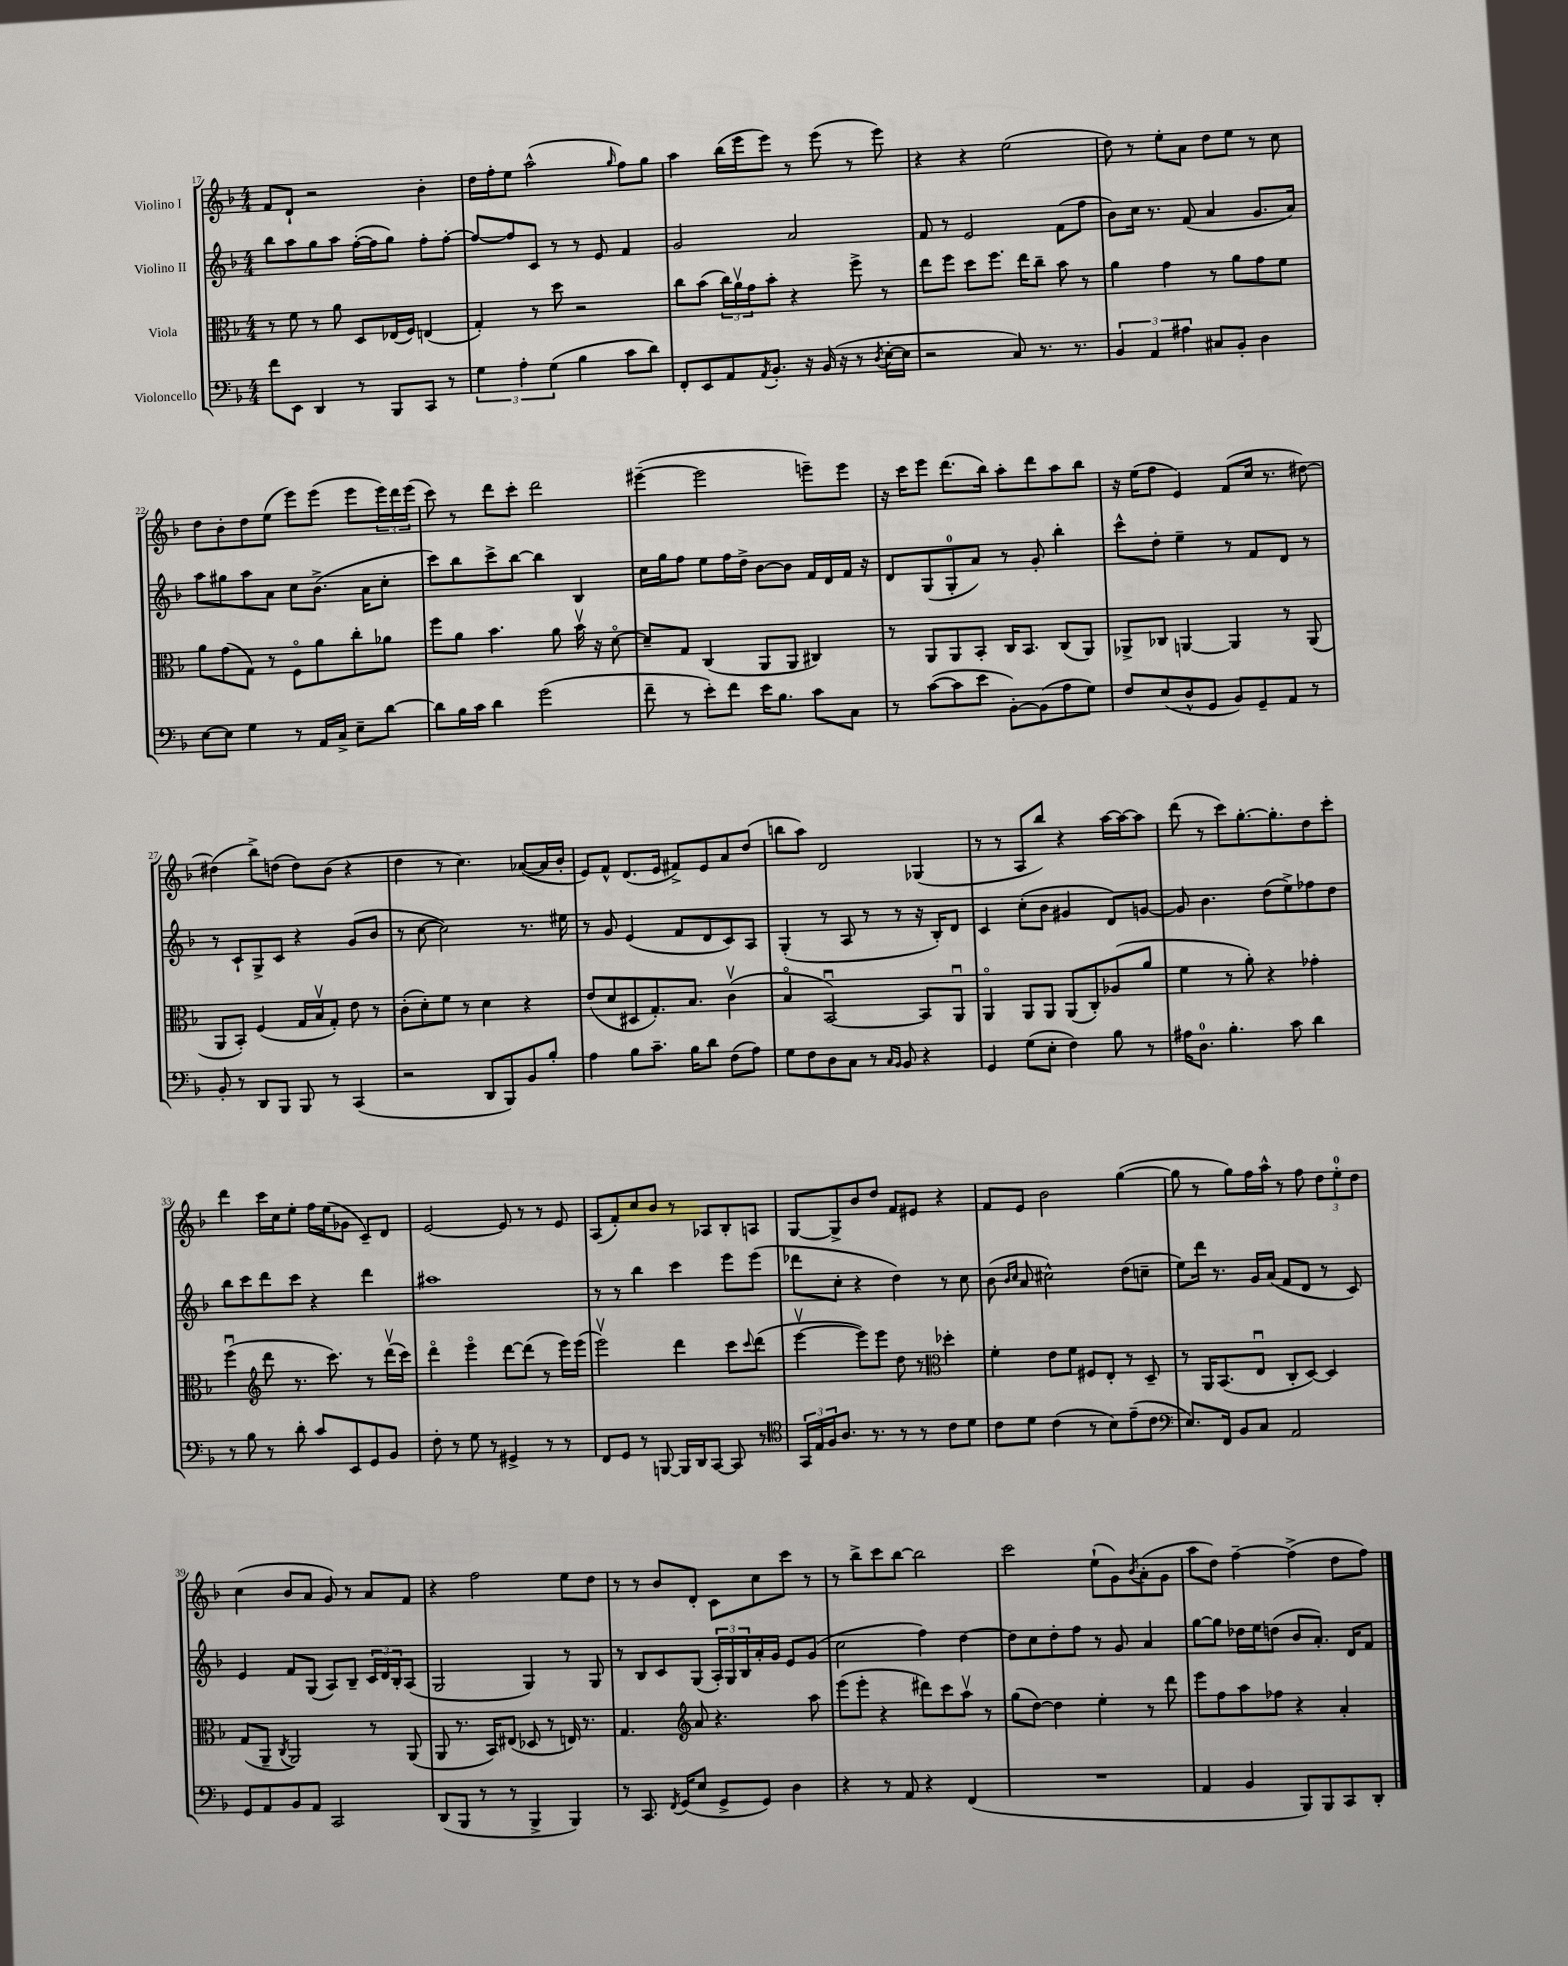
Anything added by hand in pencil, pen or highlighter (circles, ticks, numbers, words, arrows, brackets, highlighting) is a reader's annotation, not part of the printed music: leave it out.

**kern	**kern	**kern	**kern
*staff4	*staff3	*staff2	*staff1
*clefF4	*clefC3	*clefG2	*clefG2
*k[b-]	*k[b-]	*k[b-]	*k[b-]
*M4/4	*M4/4	*M4/4	*M4/4
8f	8r	8bb-	8f
8EE	8f	8aa	8d`
4DD	8r	8gg	2r
.	8a	8aa	.
8r	8D	([16ff'	.
.	.	16ff]	.
8BBB-	(16E-	8gg)	.
.	16F)	.	.
8CC	(4E	8ff'	4b-'
8r	.	[8ff'	.
=	=	=	=
6G	4G')	8ff_	16dd
.	.	.	16ff'
.	.	8ff]	8ee
6A'	.	.	.
.	8r	8c	(2aa^^
(6G	.	.	.
.	8dd	8r	.
4B-	2r	8r	.
.	.	8e	.
.	.	.	16qqgg
8c	.	4f	8ff)
8d)	.	.	8gg
=	=	=	=
8FF'	8cc	2g	4aa
8EE	(8b-	.	.
8AA	24cc)	.	(16bb-
.	24av	.	.
.	.	.	16eee
.	24g	.	.
8qAA	.	.	.
8.BB-'	8b-'	.	8eee)
.	4r	2a	8r
16r	.	.	.
(16BB-	.	.	(8eee
16r	.	.	.
8r	8ff^	.	8r
8qD	.	.	.
[16E'	8r	.	8eee)
16E]	.	.	.
=	=	=	=
2r	8ee	8f	4r
.	8ff	8r	.
.	8dd	2e	4r
.	8.ff	.	.
8C)	.	.	(2ee
.	16ee	.	.
8.r	8cc~	.	.
.	8b-	(8f	.
8.r	.	.	.
.	8r	8ff	.
=	=	=	=
6BB-	4a	8b-)	8dd)
.	.	16cc	8r
6AA	.	.	.
.	.	8.r	.
.	4g	.	8ee'
6A#	.	.	.
.	.	(8f	8a
8C#	8r	4a	8dd
8BB-'	8a	.	8ee
4D	8g	8.g	8r
.	8f	.	8cc
.	.	16a)	.
=	=	=	=
[8E	8a	8aa	8dd
8E]	(8g	8gg#	8b-'
4G	8G)	8aa	8dd
.	8r	8a	(8ee
8r	8Fo	8cc	8eee)
16AA	8a	(8.b-^	(8eee
16C^	.	.	.
8E~	8cc'	.	8eee
.	.	16a	.
[8d	8a-	8cc'	24eee)
.	.	.	24ddd
.	.	.	(24eee
=	=	=	=
8d]	8ff	8ccc)	8ccc)
16B-	8a	8bb-	8r
16c	.	.	.
4d	4.b-	8ccc^	8ddd
.	.	[8bb-	8ccc'
(2g	.	4bb-]	2ddd
.	8a	.	.
.	16b-v	4B-	.
.	16r	.	.
.	[8do	.	.
=	=	=	=
8f~	8d~]	16cc	([4eee#~
.	.	16gg	.
8r	8G	8ff	.
8e')	(4C	8ee	2eee#]
8f	.	16ff	.
.	.	16dd^	.
16e	8AA	[8b-	.
8.B-	.	.	.
.	8AA	8b-]	.
8c	4C#)	16f	8eee~)
.	.	16d	.
8C	.	16f	8eee
.	.	16r	.
=	=	=	=
8r	8r	8d	16r
.	.	.	16ccc
([8c	8AA	(8G	8eee
8c]	8AA	8G'	(8.ddd
8e	8BB-'	8a)	.
.	.	.	16bb-)
[8BB-')	16C	8r	8aa'
.	8.BB-	.	.
(8BB-]	.	8g'	8ddd
8A	(8C	4bb-'	8aa
8G)	8AA)	.	8bb-
=	=	=	=
8F	8AA-^	8ccc^^	16r
.	.	.	(16ee
(8E	8C-	8dd'	8ff
8D^^	[4AA	4ee~	4e)
8GG	.	.	.
8BB-)	4AA]	8r	(8f
8GG~	.	8f	16cc
.	.	.	8.r
8AA	8r	8d	.
8r	(8AA	8r	[8dd#)
=	=	=	=
8BB-'	8AA	8r	(4dd#]
8r	8BB-')	8c`	.
8DD	(4F	8G^	8bb-^)
8BBB-	.	8c	(8dd
8BBB-	16G	4r	8dd)
.	16B-v	.	.
8r	8G')	.	(8b-
(4CC	8e	(8g	4r
.	8r	8b-	.
=	=	=	=
2r	(8c'	8r	4dd
.	8d')	[8cc	.
.	8f	2cc])	8r
.	8r	.	4.cc)
8DD	4d	.	.
8BBB-)	.	.	.
8BB-	4r	8.r	([8a-
8B-'	.	.	16a-]
.	.	16ee#	16b-'
=	=	=	=
4A	(8e	8r	8e)
.	8d	8g	8f^^
8B-	8D#	(4e	(8.d
8.c~	8.G')	.	.
.	.	.	16e
.	.	8f	8f#^)
16B-	8.B-	.	.
8d	.	8d	8e
(8F	(4cv	8c)	8a
8A)	.	8A	(8dd
=	=	=	=
8G	4B-o	(4G'	8bb
8F	.	.	8aa)
8D	[2BB-u)	8r	2d
8C	.	8A	.
8r	.	8r	.
16qqC	.	.	.
16qqBB-	.	.	.
8BB-	.	8r	.
4r	8BB-]	16r	(4G-
.	.	16B-')	.
.	8AAu	8d	.
=	=	=	=
4GG	4AAo	4c	8r
.	.	.	8r
(8G	8AA	(8cc'	8A
8E'	8AA	8b-	8bb-)
4F)	(8AA	4g#	4r
.	8C')	.	.
8B-	(8A-	8d)	[16aa
.	.	.	16aa_
8r	8a	[8g	8aa]
=	=	=	=
16A#	4f	8g]	(8ddd
8.D	.	.	.
.	.	4.b-	8r
4.B-'	8r	.	8ccc)
.	8a')	.	[8.gg'
.	4r	(8dd	.
.	.	.	8.gg']
8c	.	8ee^)	.
4d	4g-'	8ff-	8dd
.	.	8dd	8ccc'
=	=	=	=
8r	(4ffu	8bb-	4ddd
8B-	.	8ccc	.
*	*clefG2	*	*
8r	8ddd	8ddd	16ccc
.	.	.	16cc
8d'	8.r	8ccc	8ee'
8c	.	4r	16ff
.	8.ccc)	.	(16ee
8EE	.	.	8g-
8GG	8r	4ddd	8c~)
8BB-	(16dddv	.	8d
.	16ccc)	.	.
=	=	=	=
8F'	4dddo	1aa#	[2e
8r	.	.	.
8G	4eeeo	.	.
8r	.	.	.
4GG#^	[8ddd	.	8e]
.	(8ddd]	.	8r
8r	8r	.	8r
8r	16eee)	.	8e
.	(16eee	.	.
=	=	=	=
8FF	2eeev)	8r	(8A
8GG	.	8r	8f')
8r	.	4bb-	8cc
[8BBB	.	.	8b-
16BBB]	4ddd	4ccc	8r
16DD	.	.	.
[8CC	.	.	8A-
8CC]	8ccc	8eee	8B-'
.	8qqccc	.	.
8r	(8ddd	(8eee	8A
=	=	=	=
*clefC4	*	*	*
24GG	[4eeev	8ddd-	[8G
24E	.	.	.
24F	.	.	.
8.A	.	8cc'	8G^]
.	8eee])	4r	8b-
8.r	.	.	.
.	8eee	.	8dd
8r	8dd	4dd)	8f
8r	8r	.	8e#
*	*clefC3	*	*
8c	4dd-'	8r	4r
8d	.	8cc	.
=	=	=	=
8c	4f'	(8b-	8f
.	.	16qqb-	.
.	.	16qqcc	.
8d	.	8a	8e
(4c	8e	2cc#^^)	2b-
.	8f	.	.
8r	8F#	.	.
8B-)	8E'	.	.
(8e~	8r	(8dd	([4gg
8c	8D~	8cc~	.
=	=	=	=
*clefF4	*	*	*
8.E)	8r	8ee)	8gg]
.	16AA	16ddd	8r
16FF	(8.BB-	8.r	.
8BB-	.	.	8gg)
8C	8Eu	16g	16ff
.	.	(16a	16aa^^
2AA	8C'	8f	8r
.	[8D)	8d	8ff
.	4D]	8r	12dd
.	.	.	12ee'
.	.	8c)	.
.	.	.	12dd
=	=	=	=
8GG	(8G	4e	(4cc
8AA	8AA~	.	.
.	8qC	.	.
8BB-	2AA)	8f	8b-
8AA	.	(8G	8a
2CC	.	8A)	8g)
.	.	8B-~	8r
.	8r	24c	8a
.	.	24d	.
.	.	24B-'	.
.	(8AA	(8A	8f
=	=	=	=
(8DD	8AA	2G	4r
8BBB-	8.r	.	.
8r	.	.	2ff
.	16BB-)	.	.
8r	(8E#	.	.
4BBB-^	8D-	4G)	.
.	8r	.	.
4BBB-)	16E)	8r	8ee
.	8.r	.	.
.	.	8G	8dd
=	=	=	=
8r	4.G	8r	8r
8.CC	.	8B-	8r
.	.	8c	8b-
8qFF	.	.	.
(16GG	.	.	.
*	*clefG2	*	*
8E	8a	(8G	8d'
8GG^	4.r	24A')	8c
.	.	24G	.
.	.	24B-	.
8GG)	.	16a'	8cc
.	.	16g	.
4D	.	8e	8ccc
.	8aa	(8g	8r
=	=	=	=
4r	(8eee	2cc	8r
.	8eee'	.	8bb-^
8r	4r	.	8ccc
8AA	.	.	[8bb-
4r	8ddd#)	4ff)	2bb-]
.	8ccc	.	.
(4FF	8aav	[4dd	.
.	8r	.	.
=	=	=	=
1r	(8gg	8dd]	2ccc
.	[8dd)	8cc	.
.	4dd]	8dd'	.
.	.	8ff	.
.	4ee'	8r	(8ee`
.	.	8g	8g)
.	.	.	8qb-
.	8r	4a	(8a'
.	8ddd	.	8g
=	=	=	=
4AA	8eee	[8gg	8aa
.	8ff	8gg]	8dd)
4BB-	8aa	16dd-	[4ff~
.	.	16ee	.
.	8ff-	(8dd	.
8BBB-)	4r	8b-	(4ff^]
8BBB-	.	8.a')	.
8CC	4a'	.	8dd
.	.	16d	.
8DD'	.	8f	8ff)
==	==	==	==
*-	*-	*-	*-
